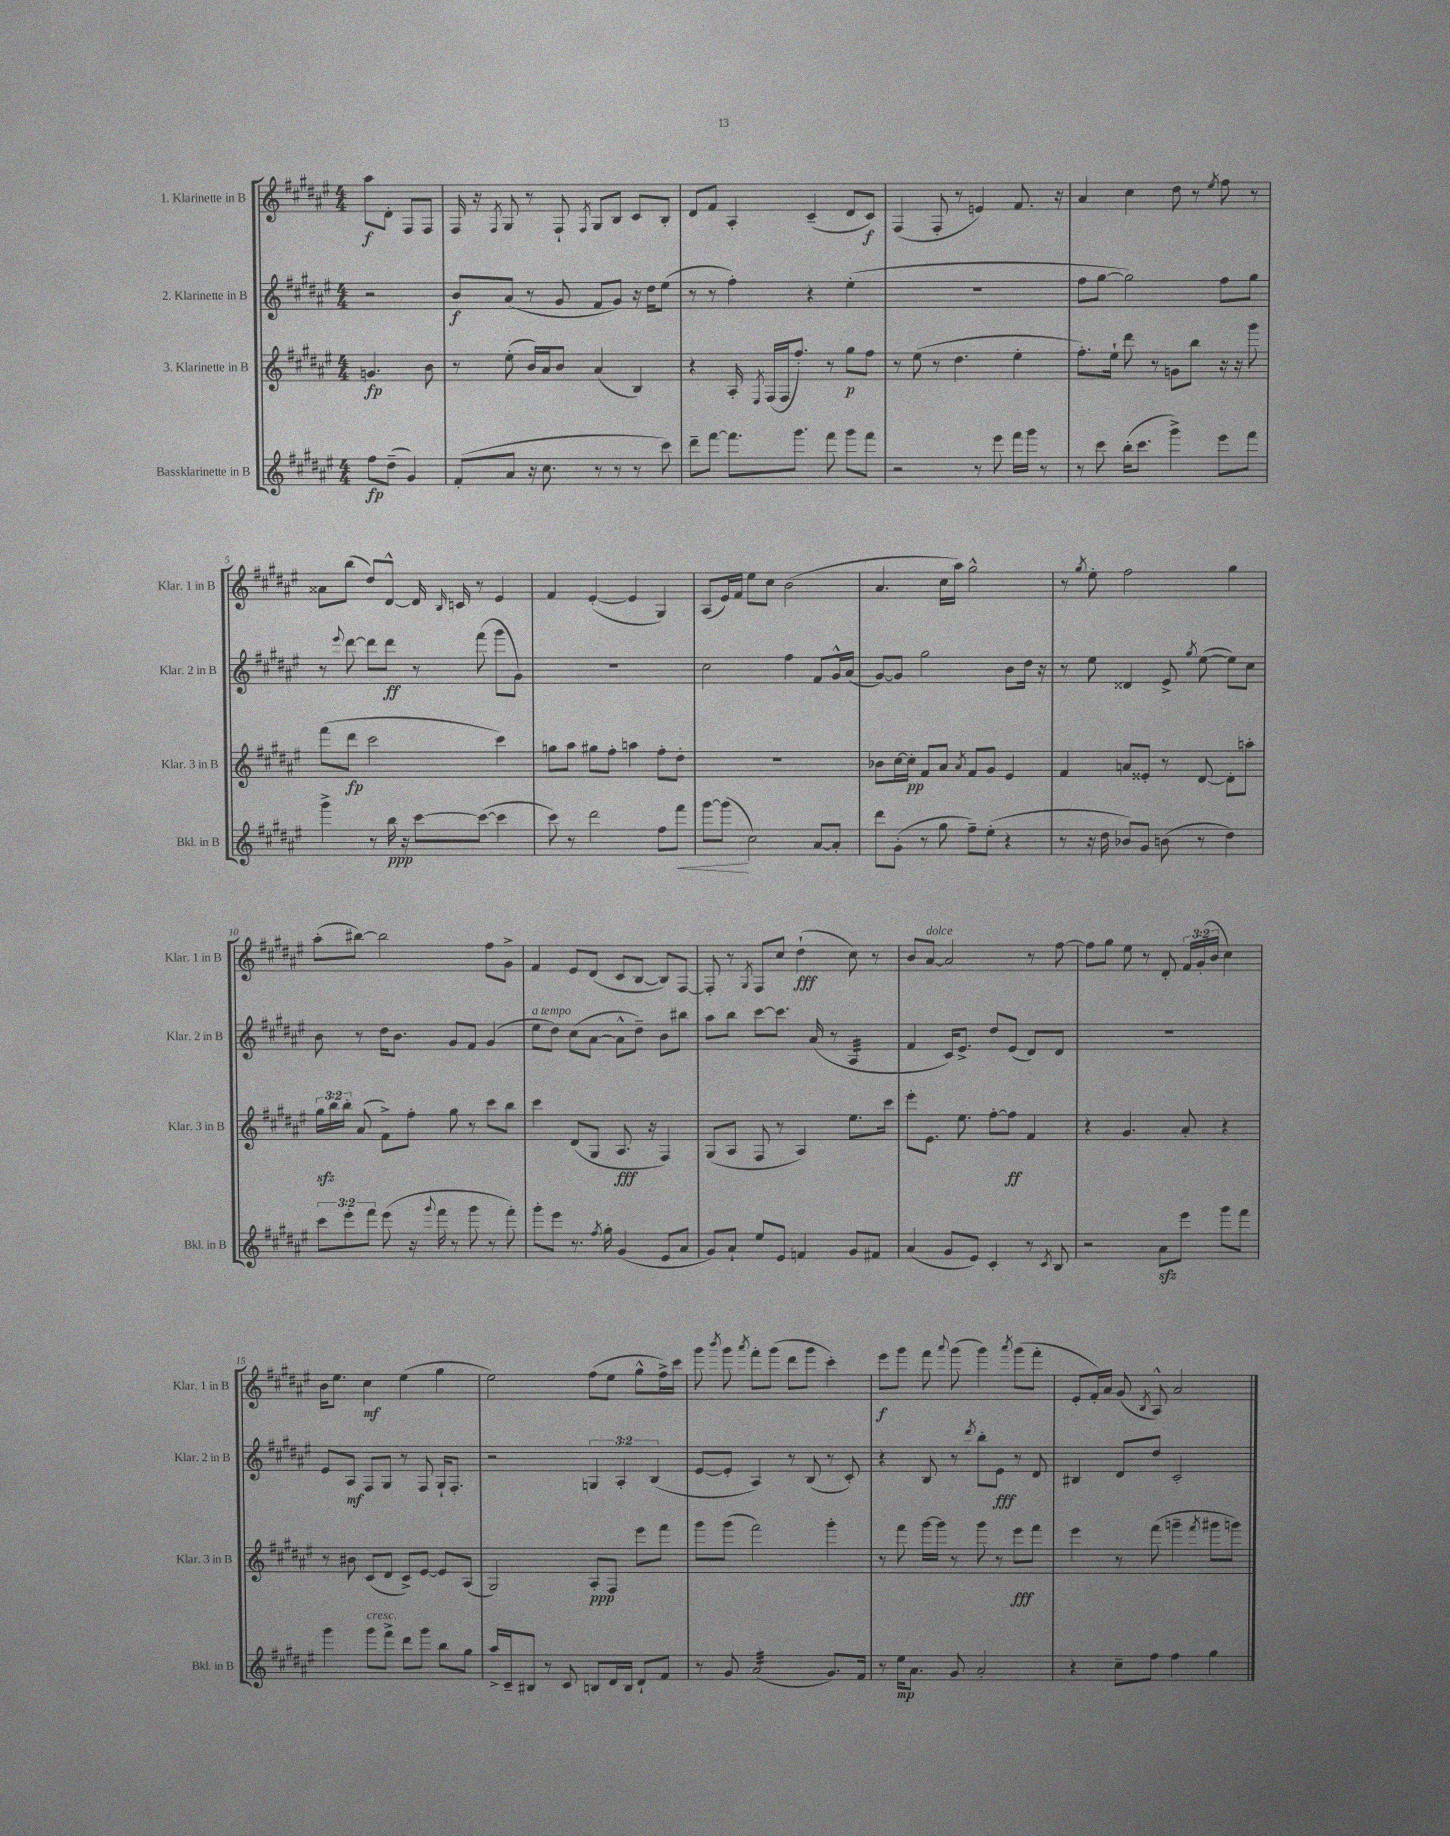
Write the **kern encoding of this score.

**kern	**kern	**kern	**kern
*staff4	*staff3	*staff2	*staff1
*clefG2	*clefG2	*clefG2	*clefG2
*k[f#c#g#d#a#e#]	*k[f#c#g#d#a#e#]	*k[f#c#g#d#a#e#]	*k[f#c#g#d#a#e#]
*M4/4	*M4/4	*M4/4	*M4/4
8ff#	4.g	2r	8aa#
(8dd#~	.	.	8d#'
4g#)	.	.	8F#
.	8b	.	8F#
=	=	=	=
(8f#'	8r	8b	16F#
.	.	.	16r
.	.	.	8qF#
8a#	(8ee#'	(8a#	8G#
16r	16b)	8r	8r
8.cc#	16a#	.	.
.	8b	8g#	8F#`
.	.	.	8qF#
8r	(4a#	8f#	8G#
8r	.	8g#)	8B
8r	4B)	16r	8c#
.	.	16dd#	.
8ccc#)	.	(8ee#	8B'
=	=	=	=
8ddd#~	4r	8r	8d#
[8fff#	.	8r	8f#
8.fff#]	16A#'	4ff#')	4A#'
.	8qE#	.	.
.	(16F#	.	.
.	16F#	.	.
8.ggg#	8.ff#')	.	.
.	.	4r	(4c#~
8fff#	8r	.	.
8ggg#	8gg#	(4ee#'	8d#
8fff#	8ff#	.	8c#)
=	=	=	=
2r	8r	1r	(4F#
.	(8ee#	.	.
.	8r	.	8F#'
.	4.dd#	.	8r
8r	.	.	4e)
8eee#	.	.	.
16fff#	4ee#'	.	8.f#
16ggg#	.	.	.
8r	.	.	.
.	.	.	16r
=	=	=	=
8r	8.ff#')	8ff#	4a#
8ccc#	.	[8gg#	.
.	16ee#`	.	.
(16bb'	8ddd#	2gg#])	4cc#
8.ccc#	.	.	.
.	8r	.	.
4ggg#^)	8g	.	8dd#
.	8bb	.	8r
.	.	.	8qee#
8eee#	16r	8ff#	8ff#
.	16r	.	.
8fff#	8ggg#	8gg#	8r
=	=	=	=
4ggg#^	(8fff#	8r	8a##
.	.	8qqeee#	.
.	8ddd#	[8ddd#	(8bb
8r	2ccc#	8ddd#]	8dd#)
16bb	.	8ddd#	[8d#^^
16r	.	.	.
[8ccc#	.	8r	16d#]
.	.	.	16qqB
.	.	.	16c
(8ccc#_	.	(8fff#	8r
4ccc#]	4ccc#)	8ggg#	4e#
.	.	8g#)	.
=	=	=	=
8ccc#)	8gg	1r	4f#
8r	8aa#	.	.
2ddd#	8gg#	.	([4e#'
.	8ff#'	.	.
.	4aa	.	4e#]
8ff#	8ff#'	.	4G#)
8fff#	8dd#'	.	.
=	=	=	=
[8ggg#	1r	2cc#	(8A#
(8ggg#]	.	.	16e#)
.	.	.	16f#
2cc#)	.	.	8ee#
.	.	.	8cc#
.	.	4ff#	(2b
[8a#	.	8f#	.
8a#']	.	16g#^^	.
.	.	(16a#	.
=	=	=	=
8ddd#	8b-	[8g#)	4.a#
(8g#'	[16cc#	8g#]	.
.	16cc#']	.	.
8r	8f#	2gg#	.
8gg#	8a#	.	16cc#
.	.	.	16aa#)
.	8qa#	.	.
8ff#~)	8f#	.	2gg#^^
(8ee#'	8g#	.	.
4r	4e#	8b	.
.	.	16dd#	.
.	.	16r	.
=	=	=	=
8r	4f#	8r	8r
.	.	.	8qgg#
16r	.	8ee#	8ee#'
16dd#	.	.	.
8b-)	8a	4d##	2ff#
8g#	8e##'	.	.
(8b	8r	8e#^	.
.	.	8qgg#	.
8r	[8d#	([8ee#	.
4dd#)	8d#']	8ee#])	4gg#
.	8aa'	8cc#	.
=	=	=	=
12ccc#	24gg#	8b	(8aa#'
.	24bb	.	.
12eee#'	24bb'	.	.
.	(8a#	8r	[8bb#)
12fff#	.	.	.
(8eee#	8f#^)	16dd#	2bb#]
.	.	8.b	.
16r	8ff#'	.	.
8qqggg#	.	.	.
16fff#	.	.	.
8r	8gg#	8g#	.
8ggg#	8r	8f#	.
8r	8ccc#	(4g#	8ff#
8fff#')	8bb	.	8g#^
=	=	=	=
8ggg#'	4ccc#	8ee#	4f#
8eee#	.	8dd#)	.
8.r	(8d#	(8cc#	8e#
.	8G#	[8a#	(8d#
8qff#	.	.	.
16gg#'	.	.	.
(4g#	8.A#	8a#^^]	8c#
.	.	8dd#~)	[8B
.	16r	.	.
8e#	4F#)	8b	8B])
8a#	.	8bb#	[8F#
=	=	=	=
8g#)	(8G#	8aa#	8F#']
8a#`	8A#	8bb	8r
.	.	.	8qG#
8ee#	8F#	[8ccc#	8F#
8e#	8r	8.ccc#]	8cc#
4f	4A#)	.	(4dd#`
.	.	(16a#	.
.	.	8r	.
8g#	8.ee#	4A#	8cc#)
8f#	.	.	8r
.	16ccc#	.	.
=	=	=	=
(4a#	8eee#'	4f#	8b
.	8.e#	.	[8a#
8g#	.	16c#)	2a#]
.	8.ee#	8.e#^	.
8e#)	.	.	.
4c#'	[8ff#'	8dd#	.
.	8ff#]	(8e#	.
8r	4f#	8d#)	8r
8qc#	.	.	.
8B	.	8d#	[8ff#
=	=	=	=
2r	4r	1r	8ff#]
.	.	.	8gg#
.	4.g#	.	8ee#
.	.	.	8r
8a#	.	.	8d#'
8eee#	8a#'	.	24f#
.	.	.	(24g#'
.	.	.	24b
8ggg#	4r	.	4cc#)
8fff#	.	.	.
=	=	=	=
4ggg#	8r	8e#	16b
.	.	.	8.ee#
.	8b#	8A#	.
8ggg#	(8c#	8F#	4cc#
8fff#^	8d#	8G#	.
8ddd#	8c#^)	8r	(4ee#
8ggg#	[8e#	8F#	.
8bb	8e#]	16G#`	4gg#
.	.	8.F#'	.
8gg#	(8A#	.	.
=	=	=	=
16aa#^	2G#)	2r	2ee#)
16c#~	.	.	.
8B#	.	.	.
8r	.	.	.
8c#	.	.	.
8B	8A#'	6G	(8ff#
16d#	8F#	.	8ee#
.	.	6A#'	.
16B	.	.	.
8d#`	8eee#	.	8gg#^^
.	.	(6B	.
8f#	8fff#	.	16ff#^)
.	.	.	16ccc#
=	=	=	=
8r	8ggg#	[8e#	8ggg#
.	.	.	8qbbb
8g#	(8ggg#	8e#']	8ggg#
.	.	.	8qaaa#
(2a#	2fff#)	4A#)	8fff#'
.	.	.	(8ggg#
.	.	8r	8ddd#
.	.	(8B	8ggg#
8.g#)	4ggg#'	8r	4ccc#')
.	.	8c#')	.
16f#	.	.	.
=	=	=	=
8r	8r	4r	8eee#
16ee#	8fff#	.	8ggg#
8.a#	.	.	.
.	[16ggg#	8B	8fff#
.	16ggg#]	.	.
.	.	.	8qqaaa#
8g#	8r	8r	(8ggg#
.	.	8qddd#	.
2a#'	8ggg#	8bb'	4ggg#)
.	8r	8e#	.
.	.	.	8qaaa#
.	8eee#	8r	(8ggg#
.	8fff#	8d#	8fff#'
=	=	=	=
4r	4eee#	4B#	8e#'
.	.	.	16f#')
.	.	.	16a#
8cc#~	8r	8d#	(8g#
.	.	.	8qB
8ff#	(8fff#	8dd#	8A#^^)
4ff#	4ggg~	2c#'	2a#
.	8qfff#	.	.
4gg#	8ggg#	.	.
.	8ggg)	.	.
==	==	==	==
*-	*-	*-	*-
